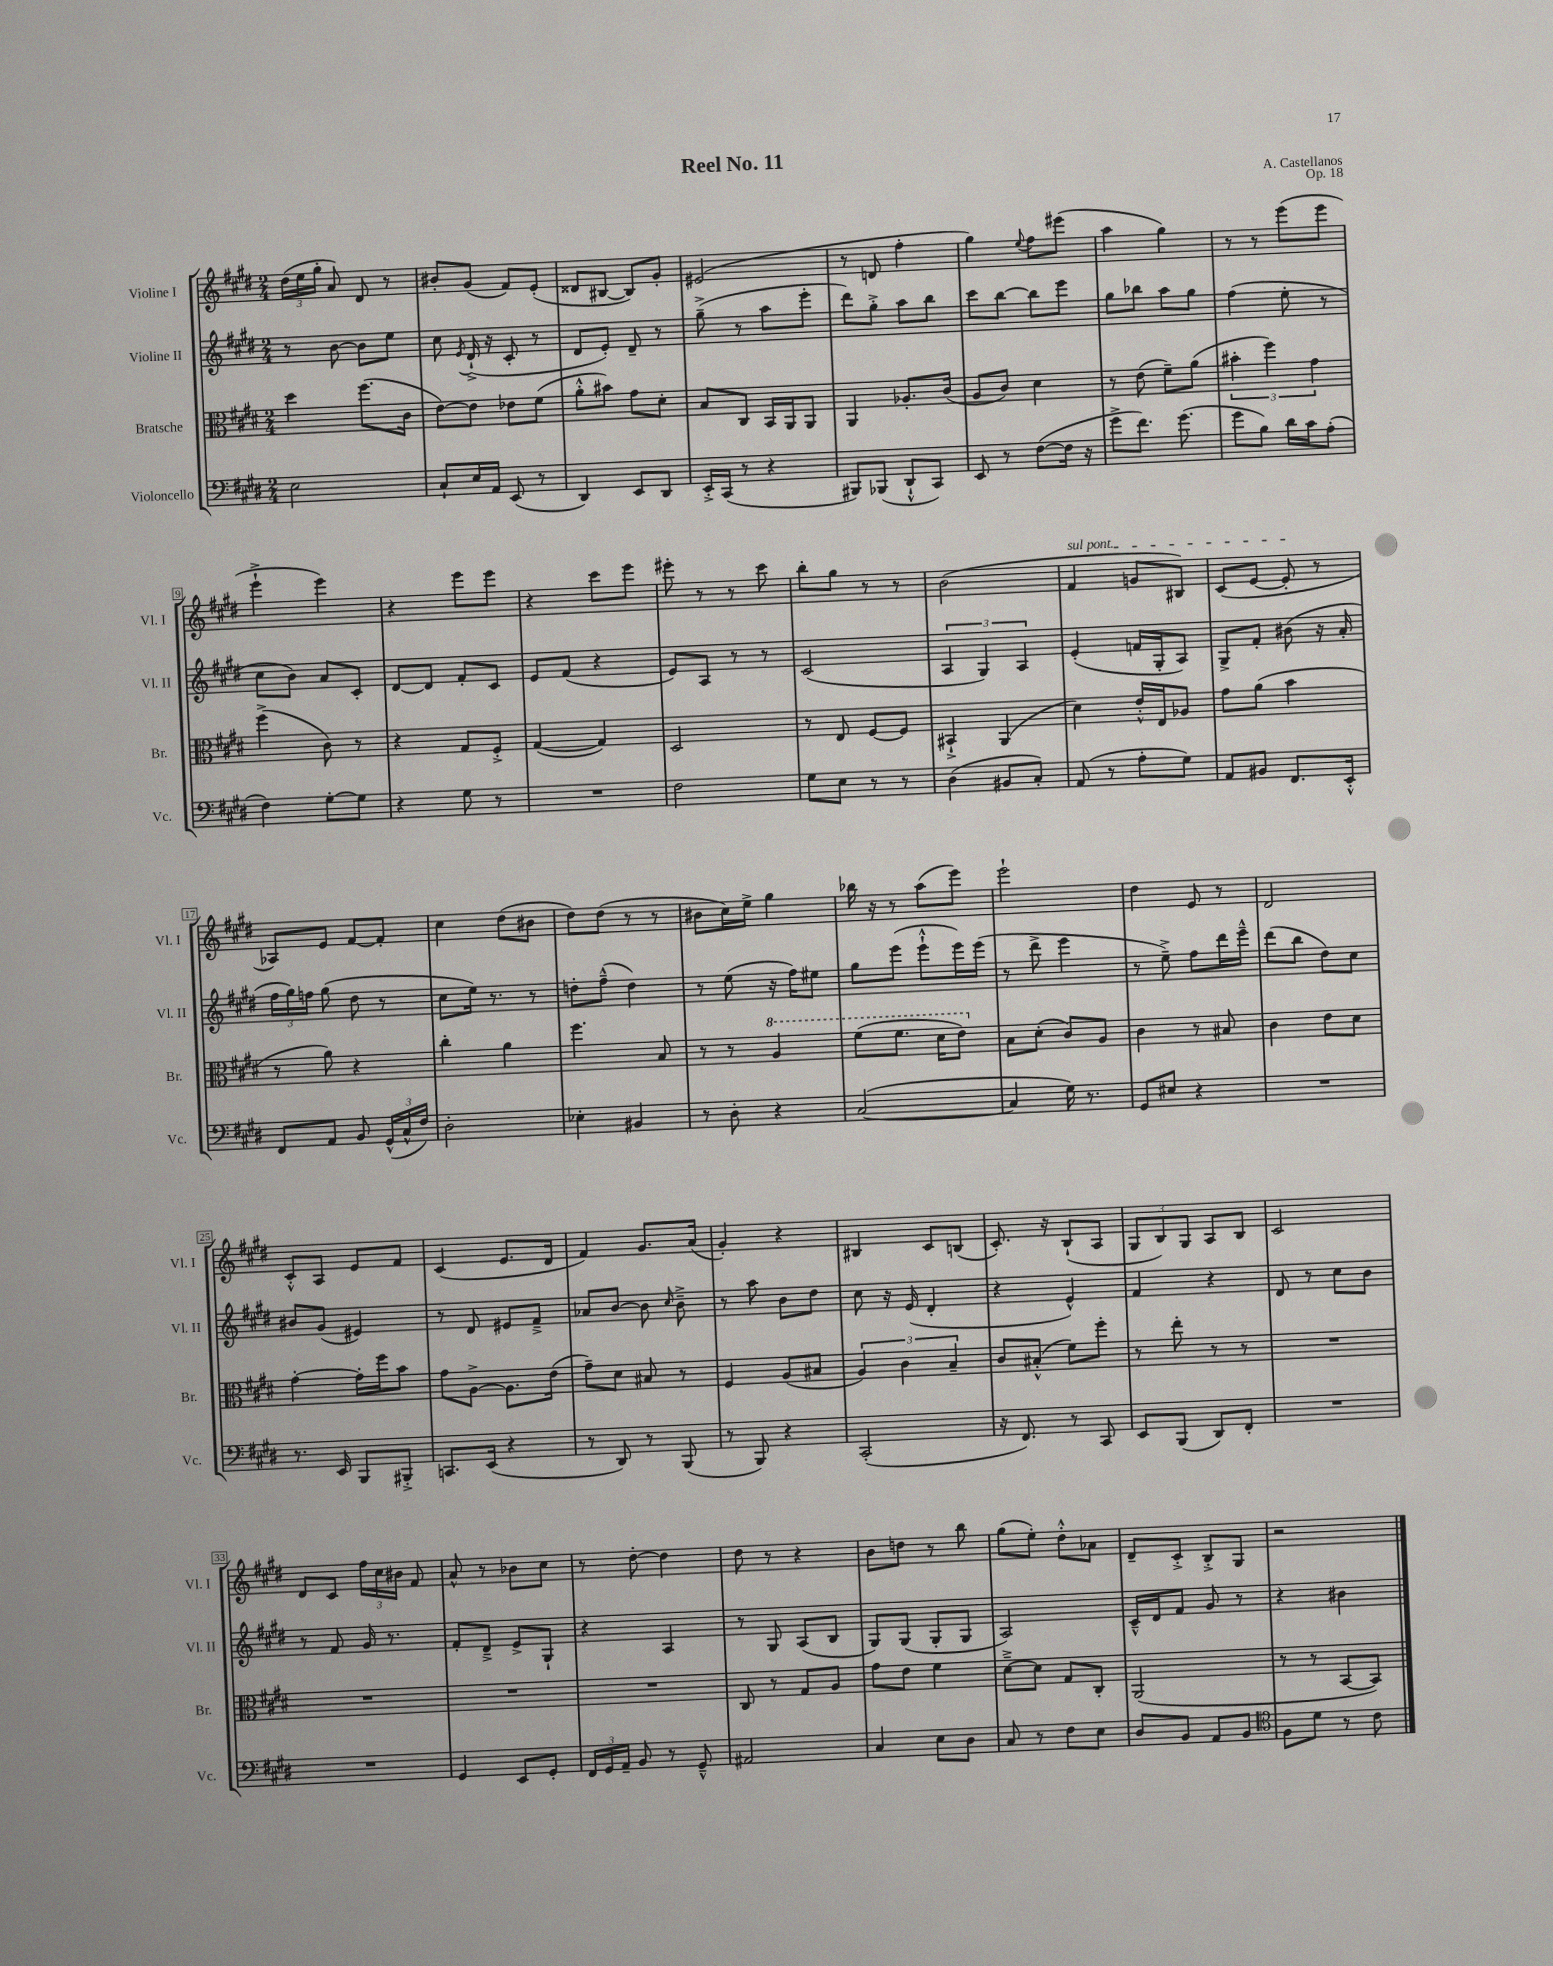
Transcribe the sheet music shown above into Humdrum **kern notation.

**kern	**kern	**kern	**kern
*staff4	*staff3	*staff2	*staff1
*clefF4	*clefC3	*clefG2	*clefG2
*k[f#c#g#d#]	*k[f#c#g#d#]	*k[f#c#g#d#]	*k[f#c#g#d#]
*M2/4	*M2/4	*M2/4	*M2/4
2E\	4dd#\	8r	(24dd#\LL
.	.	.	24ee\
.	.	.	24gg#'\JJ
.	.	[8b\	8a/)
.	(8.ff#\L	8b\]L	8d#/
.	.	8ee\J	8r
.	16c#\Jk	.	.
=	=	=	=
8C#`/L	[8e\L)	8cc#\	8b#'/L
.	.	8qe/	.
16E/L	8e\]J	(16d#`^/	(8g#/J
16AA/JJ	.	16r	.
(8EE/	8e-\L	8c#'/	8f#/L)
8r	(8f#\J	8r	(8e'/J
=	=	=	=
4DD#/)	8a'^^\L	8d#/L	8d##/L
.	8b#\J)	8e'/J)	[8B#/J
8EE/L	8g#\L	8d#~/	8B#/]L)
8DD#/J	8d#'\J	8r	8g#'/J
=	=	=	=
16EE'^/LL	8B/L	(8gg#~^\	(2e#/
(16CC#/JJ	.	.	.
8r	8C#/J	8r	.
4r	16BB/LL	8aa\L	.
.	16AA/J	.	.
.	8AA/J	8eee'\J	.
=	=	=	=
8BBB#/L)	4AA/	8ddd#\L)	8r
(8BBB-/J	.	8gg#'^\J	8d/
8DD#`^^/L	8.A-'/L	8aa\L	4ff#'\
8CC#/J)	.	8bb\J	.
.	(16c#/Jk	.	.
=	=	=	=
8EE/	8A/L	8ccc#\L	4gg#\)
8r	8c#/J)	[8bb\J	.
.	.	.	8qqee/
([8F#\L	4d#\	8bb\]L	8ff#\L
16F#\]Jk	.	8eee\J	(8eee#\J
16r	.	.	.
=	=	=	=
8g#^\L	8r	8gg#\L	4aa\
8.f#\J)	(8e\	8bb-\J	.
.	8f#~\L)	8aa\L	4gg#\)
(8.g#\	.	.	.
.	(8a\J	8gg#\J	.
=	=	=	=
8g#\L	6b#'\	(4ff#\	8r
8B\J)	.	.	8r
.	6ff#\)	.	.
16d#\LL	.	8ee'\	(8eee\L
16c#\J	.	.	.
.	6g#\	.	.
(8A'\J	.	8r	8eee\J
=	=	=	=
4F#\)	(4ff#^\	8cc#\L	4eee`^\
.	.	8b\J)	.
[8G#'\L	8c#\)	8a/L	4eee\)
8G#\]J	8r	8c#'/J	.
=	=	=	=
4r	4r	[8d#/L	4r
.	.	8d#/]J	.
8G#\	8G#/L	8f#'/L	8eee\L
8r	8F#'^/J	8c#/J	8eee\J
=	=	=	=
2r	([4G#/	8e/L	4r
.	.	(8f#/J	.
.	4G#/])	4r	8ccc#\L
.	.	.	8eee\J
=	=	=	=
2F#\	2D#/	8e/L)	8eee#'\
.	.	8A/J	8r
.	.	8r	8r
.	.	8r	8ccc#\
=	=	=	=
8G#\L	8r	(2c#/	8bb'\L
8E\J	8E/	.	8gg#\J
8r	[8F#/L	.	8r
8r	8F#/]J	.	8r
=	=	=	=
(4D#\	4BB#`^/	6A/	(2b\
.	.	6G#/)	.
8BB#/L	(4AA/	.	.
.	.	6A/	.
8C#'/J)	.	.	.
=	=	=	=
(8AA/	4d#\)	(4e'/	4f#/
8r	.	.	.
8A'\L	16e'^^/LL	16f/LL	8g/L
.	16E/J	16G#'/J	.
8G#\J)	8A-/J	8A/J)	8B#/J)
=	=	=	=
8AA/L	8g#\L	8G#^/L	(8c#/L
8BB#/J	(8a\J	8f#'/J	[8e/J
8.FF#/L	4b\	(8b#\	8e'/]
.	.	16r	8r
16EE'^^/Jk	.	16a'/	.
=	=	=	=
8FF#/L	8r	24ff#\LL	8A-/L)
.	.	24gg#\)	.
.	.	24ff\JJ	.
8AA/J	8a\)	(8gg#\	8e/J
8BB/	4r	8dd#\	[8f#/L
(24GG#^^/LL	.	8r	8f#'/]J
24C#^^/	.	.	.
24F#/JJ)	.	.	.
=	=	=	=
2D#'\	4cc#'\	8cc#\L	4cc#\
.	.	16ee\Jk)	.
.	.	8.r	.
.	4a\	.	(8dd#\L
.	.	8r	8b#\J
=	=	=	=
4E-'\	4.ff#\	8dd'\L	8dd#\L)
.	.	(8ff#~^^\J	(8dd#\J
4BB#/	.	4dd\)	8r
.	8B/	.	8r
=	=	=	=
8r	8r	8r	8b#\L
8D#'\	8r	(8ee\	16cc#\L)
.	.	.	16ee^\JJ
4r	4a/	16r	4gg#\
.	.	16ff#\LK)	.
.	.	8ee#\J	.
=	=	=	=
([2C#/	(8ff#\L	8gg#\L	16bb-\
.	.	.	16r
.	8.ff#\J	(8eee\J	8r
.	.	8eee`^^\L	(8aa\L
.	16dd#\LK	.	.
.	8ee\J)	16eee\L)	8eee\J)
.	.	(16eee\JJ	.
=	=	=	=
4C#/]	8B\L	8r	2eee`\
.	(8d#'\J	8ddd#^\	.
16G#\)	8c#/L)	4eee\	.
8.r	.	.	.
.	8A/J	.	.
=	=	=	=
8GG#/L	4c#\	8r	4dd#\
8E#/J	.	8ee~^\)	.
4r	8r	8ff#\L	8e/
.	8B#/	16ddd#\L	8r
.	.	16eee~^^\JJ	.
=	=	=	=
2r	4c#\	(8ddd#\L	2d#/
.	.	8bb\J	.
.	8e\L	8dd#\L)	.
.	8d#\J	8cc#\J	.
=	=	=	=
8.r	[4g#'\	8b#/L	8c#'^^/L
.	.	(8g#/J	8A/J
16EE/	.	.	.
8BBB/L	16g#'\]LL	4e#/)	8e/L
.	16ff#\J	.	.
8BBB#'^/J	8b\J	.	8f#/J
=	=	=	=
8.CC/L	8g#\L	8r	(4c#/
.	[8A^\J	8d#/	.
(16EE/Jk	.	.	.
4r	8.A\]L	8e#/L	8.e/L
.	.	8f#~^/J	.
.	(16e\Jk	.	16d#/Jk
=	=	=	=
8r	8g#~\L)	8a-/L	4f#/)
8DD#/)	8d#\J	[8b/J	.
8r	8B#/	8b\]	8.g#/L
.	.	16qqcc#/	.
(8BBB/	8r	8b~^\	.
.	.	.	(16a/Jk
=	=	=	=
8r	4F#/	8r	4g#'/)
8BBB/)	.	8aa\	.
4r	(8A/L	8b\L	4r
.	8B#/J	8dd#\J	.
=	=	=	=
(2CC#'/	6A/)	8cc#\	4B#/
.	.	16r	.
.	6c#\	.	.
.	.	(16e/	.
.	.	4d#'/	8c#/L
.	6B~/	.	.
.	.	.	(8B/J
=	=	=	=
16r	8c#/L	4r	8.c#'/)
8.FF#/)	.	.	.
.	(8B#'^^/J	.	.
.	.	.	16r
8r	8f#\L)	4e^^/)	(8B`/L
8CC#/	8ff#'\J	.	8A/J
=	=	=	=
8EE/L	8r	4f#/	12G#/L
.	.	.	12B/)
(8BBB/J	8ee'\	.	.
.	.	.	12G#/J
8DD#/L)	8r	4r	8A/L
8FF#'/J	8r	.	8B/J
=	=	=	=
2r	2r	8d#/	2c#/
.	.	8r	.
.	.	8cc#\L	.
.	.	8b\J	.
=	=	=	=
2r	2r	8r	8d#/L
.	.	8f#/	8c#/J
.	.	16g#/	24ff#\LL
.	.	.	24cc#\
.	.	8.r	.
.	.	.	24b#\JJ
.	.	.	8f#/
=	=	=	=
4GG#/	2r	8f#'/L	8a^^/
.	.	8d#~^/J	8r
8EE/L	.	8e^/L	8b-\L
8GG#'/J	.	8G#`/J	8cc#\J
=	=	=	=
24FF#/LL	2r	4r	8r
24GG#/	.	.	.
24AA~/JJ	.	.	.
8BB/	.	.	[8dd#'\
8r	.	4A/	4dd#\]
8GG#~^^/	.	.	.
=	=	=	=
2AA#/	8C#/	8r	8dd#\
.	8r	8G#/	8r
.	8G#/L	(8A/L	4r
.	8A/J	8B/J	.
=	=	=	=
4C#/	8g#\L	8G#/L)	8b\L
.	8e\J	(8G#/J	8dd\J
8E\L	4f#\	8G#'/L	8r
8D#\J	.	8G#/J	8bb\
=	=	=	=
8C#/	[8d#~^\L	2A/)	(8gg#\L
8r	8d#\]J	.	8ee'\J)
8F#\L	8G#/L	.	8dd#'^^\L
8E\J	8C#'/J	.	8a-\J
=	=	=	=
8D#/L	(2AA/	16c#~^^/LL	8d#~/L
.	.	16d#/J	.
8BB/J	.	8f#/J	8c#'^/J
8AA/L	.	8g#/	8B'^/L
8BB/J	.	8r	8G#/J
=	=	=	=
*clefC4	*	*	*
8F#\L	8r	4r	2r
8d#\J	8r	.	.
8r	[8BB/L	4b#\	.
8c#\	8BB/]J)	.	.
==	==	==	==
*-	*-	*-	*-
